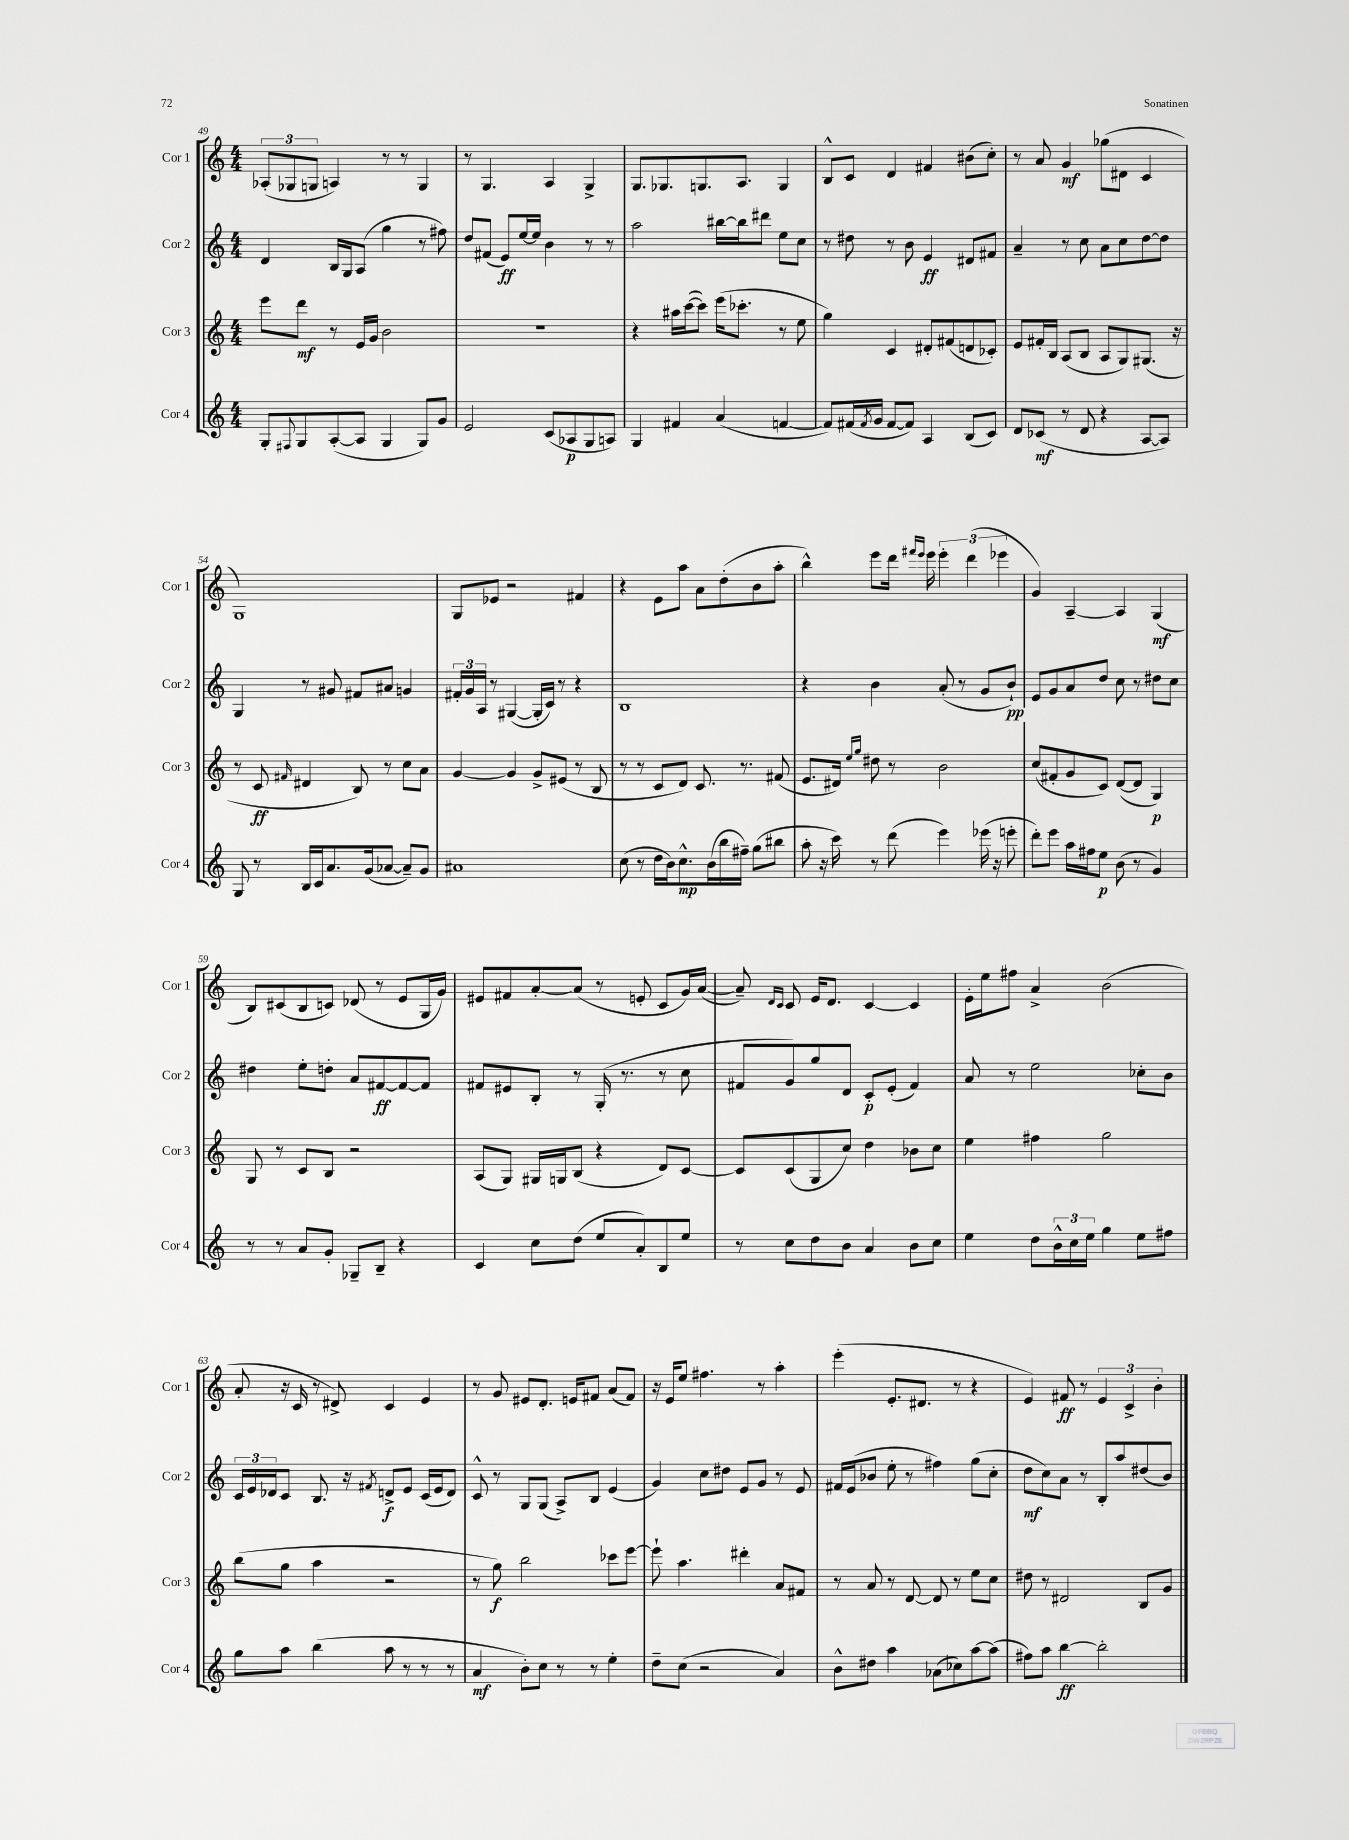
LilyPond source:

<<
\new StaffGroup <<
\new Staff = "s0" \with { instrumentName = "Cor 1" shortInstrumentName = "Cor 1" } {
    \clef treble \key c \major \numericTimeSignature \time 4/4
    \tuplet 3/2 { aes8-.( ges8 g8 } a4) r8 r8 g4 |
    r8 g4. a4 g4-> |
    g8. ges8. g8. a8. g4 |
    b8-^ c'8 d'4 fis'4 bis'8( c''8-.) |
    r8 a'8 g'4\mf ges''8( dis'8 c'4 |
    g1) |
    g8 ees'8 r2 fis'4 |
    r4 e'8 a''8 a'8 d''8-.( b'8 a''8-. |
    b''4-^) e'''8 d'''16 \grace { fis'''16 e'''16 } e'''16 \tuplet 3/2 { e'''4-. d'''4( ees'''4 } |
    g'4) a4~-- a4 g4\mf( |
    b8) cis'8( b8 c'8) des'8( r8 e'8 g16 g'16) |
    eis'8 fis'8 a'8~-. a'8( r8 e'8-. c'8 g'16) a'16~( |
    a'8--) \grace { d'16 c'16 } c'8 e'16 d'8. c'4~ c'4 |
    e'16-. e''16 fis''8 a'4-> b'2( |
    a'8-. r16 c'16 r8 dis'8->) c'4 e'4 |
    r8 g'8 eis'8 d'8.-. e'16 fis'8 a'8( fis'8) |
    r16 e'16 e''8 fis''4. r8 a''4-. |
    e'''4-.( e'8.-. dis'8. r8 r4 |
    e'4) fis'8\ff r8 \tuplet 3/2 { e'4 c'4-> b'4-. } \bar "|." |
}
\new Staff = "s1" \with { instrumentName = "Cor 2" shortInstrumentName = "Cor 2" } {
    \clef treble \key c \major \numericTimeSignature \time 4/4
    d'4 b16 g16 a8( g''4 r8 fis''8) |
    d''8 fis'8( e'8\ff) e''16~ e''16 b'4 r8 r8 |
    a''2 bis''16~ bis''16 dis'''8 e''8 c''8 |
    r8 dis''8 r8 b'8 e'4\ff dis'8 fis'8 |
    a'4-- r8 c''8 a'8 c''8 d''8~ d''8 |
    g4 r8 gis'8 fis'8 ais'8 g'4 |
    \tuplet 3/2 { fis'16-. g'16 a16 } r8 gis4~( gis16-. c'16) r8 r4 |
    b1 |
    r4 b'4 a'8-.( r8 g'8 b'8-!\pp) |
    e'8 g'8 a'8 d''8 c''8 r8 dis''8 c''8 |
    dis''4 e''8-. d''8-. a'8 fis'8~\ff fis'8~ fis'8 |
    fis'8 eis'8 b8-. r8 g16-.( r8. r8 c''8 |
    fis'8 g'8) g''8 d'8 c'8-.\p e'8-.( fis'4) |
    a'8 r8 e''2 ces''8-. b'8 |
    \tuplet 3/2 { c'16 e'16 des'16 } c'8 b8. r16 \acciaccatura { fis'8 } d'8->\f e'8 c'16( e'16 d'8) |
    c'8-^ r8 g8 g8( a8->) b8 e'4( |
    g'4) c''8 dis''8 e'8 g'8 r8 e'8 |
    fis'16 e'16( bes'8 e''8-. r8 fis''4) g''8( c''8-. |
    d''8\mf c''8) a'8 r8 b8-. a''8 dis''8( b'8) \bar "|." |
}
\new Staff = "s2" \with { instrumentName = "Cor 3" shortInstrumentName = "Cor 3" } {
    \clef treble \key c \major \numericTimeSignature \time 4/4
    e'''8 d'''8\mf r8 e'16 g'16 b'2 |
    R1 |
    r4 ais''16 c'''16~( c'''8) e'''16( ces'''8.-. r8 e''8 |
    g''4) c'4 dis'8-. fis'8( d'8 ces'8-.) |
    e'8 fis'16-. b16 a8( b8 a8 g8) gis8.( r16 |
    r8 c'8\ff \grace { fis'16 } dis'4 b8) r8 c''8 a'8 |
    g'4~ g'4 g'8-> eis'8( r8 b8 |
    r8 r8 c'8 d'8) c'8. r8. fis'8( |
    e'8. dis'16) \grace { e''16 g''16 } dis''8 r8 b'2 |
    c''8( fis'8-. g'8 c'8) d'8~( d'8 g4\p) |
    g8 r8 c'8 b8 r2 |
    a8( g8) gis16 g16 b8( r4 d'8) c'8~ |
    c'8 c'8( g8 c''8) d''4 bes'8 c''8 |
    e''4 fis''4 g''2 |
    b''8( g''8 a''4 r2 |
    r8 g''8\f) b''2 ces'''8 e'''8~ |
    e'''8-! a''4. dis'''4-. a'8 fis'8 |
    r8 a'8 r8 d'8~ d'8 r8 e''8 c''8 |
    dis''8 r8 dis'2 b8 g'8 \bar "|." |
}
\new Staff = "s3" \with { instrumentName = "Cor 4" shortInstrumentName = "Cor 4" } {
    \clef treble \key c \major \numericTimeSignature \time 4/4
    g8-. \appoggiatura { fis8 } g8 a8~-.( a8 g4 g8) g'8 |
    e'2 c'8( aes8\p g8 a8) |
    g4 fis'4 a'4( f'4~ |
    f'8) fis'16( \acciaccatura { fis'8 } g'16 fis'8~ fis'8) a4 b8( c'8) |
    d'8 ces'8\mf( r8 d'8 r4 a8~ a8) |
    g8 r8 b16 c'16 a'8. g'16( aes'8~ aes'8--) g'8 |
    ais'1 |
    c''8( r8 d''16 b'16) c''8.-^\mp b'16( b''16 fis''16--) g''8( bis''8 |
    a''8-. r16 c'''16) r8 d'''8( e'''4) ees'''16( r16 e'''8-. |
    d'''8-.) e'''8 a''16 fis''16 e''8\p b'8( r8 g'4) |
    r8 r8 a'8 g'8-. ges8-- b8-- r4 |
    c'4 c''8 d''8( e''8 a'8-.) b8 e''8 |
    r8 c''8 d''8 b'8 a'4 b'8 c''8 |
    e''4 d''8 \tuplet 3/2 { b'16-^ c''16 e''16 } g''4 e''8 fis''8 |
    g''8 a''8 b''4( a''8 r8 r8 r8 |
    a'4\mf b'8-.) c''8 r8 r8 e''4-. |
    d''8-- c''8( r2 a'4) |
    b'8-^ dis''8 a''4 aes'8( ces''8) a''8~ a''8( |
    fis''8) a''8 b''4~\ff b''2-. \bar "|." |
}
>>
>>
\layout { \context { \Score currentBarNumber = #49 } }
